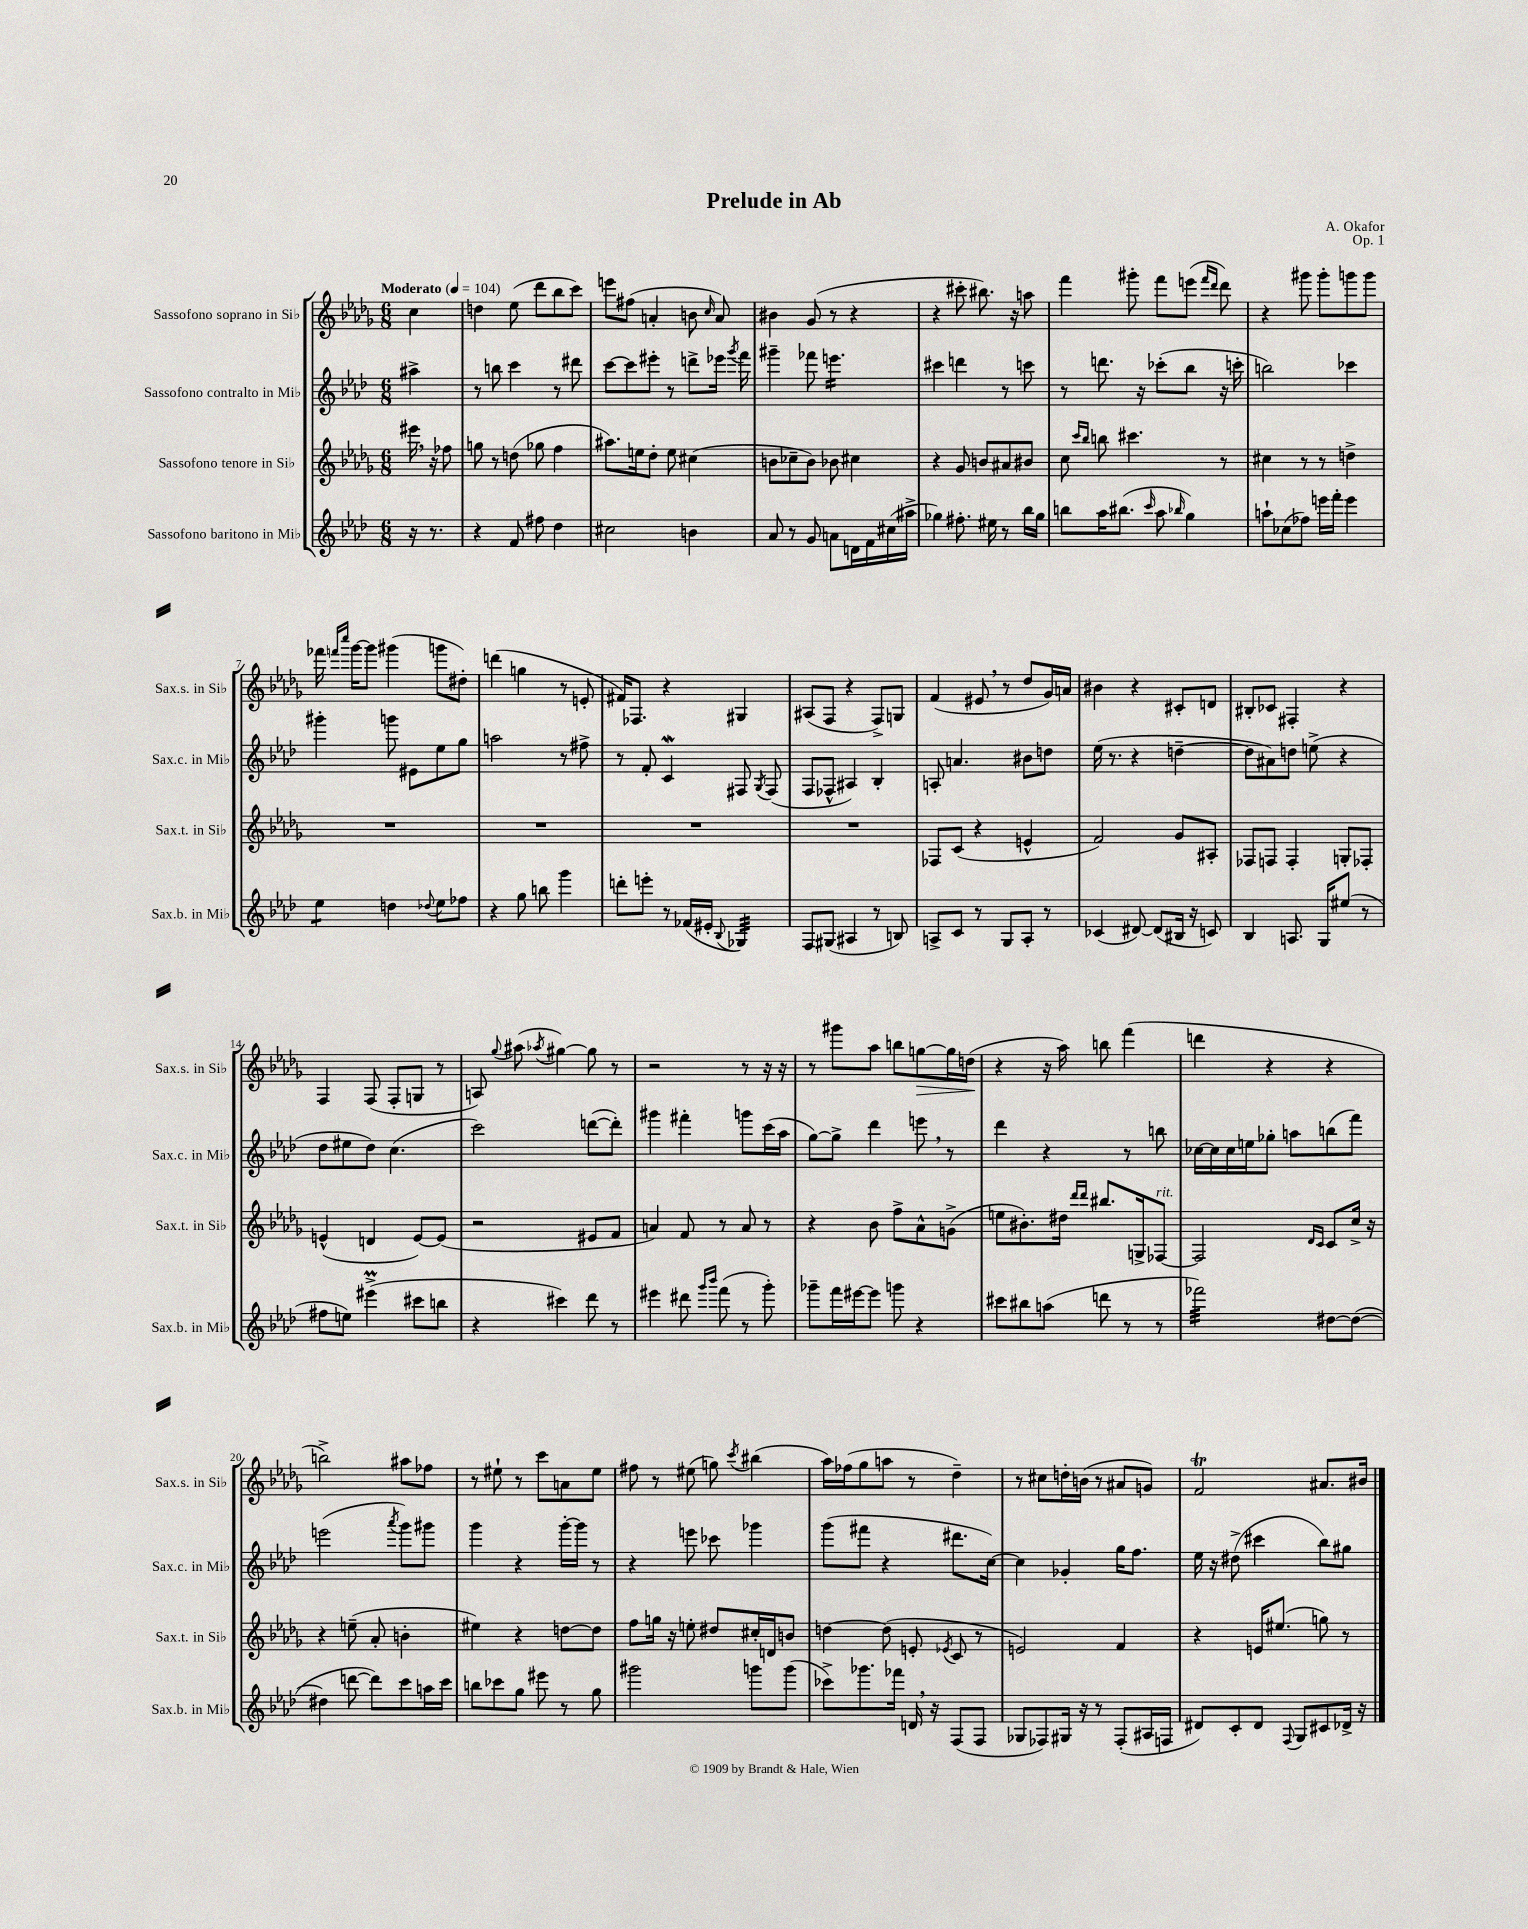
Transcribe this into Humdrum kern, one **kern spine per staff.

**kern	**kern	**kern	**kern
*staff4	*staff3	*staff2	*staff1
*clefG2	*clefG2	*clefG2	*clefG2
*k[b-e-a-d-]	*k[b-e-a-d-g-]	*k[b-e-a-d-]	*k[b-e-a-d-g-]
*M6/8	*M6/8	*M6/8	*M6/8
*MM104	*MM104	*MM104	*MM104
16r	16eee#	4aa#^	4cc
8.r	16r	.	.
.	8ff-	.	.
=	=	=	=
4r	8gg	8r	4dd
.	8r	8bb	.
8f	(8dd	4ccc	(8ee-
8ff#	8gg-	.	8ddd-
4dd-	4ff	8r	8bb-
.	.	8ddd#	8ccc)
=	=	=	=
2cc#	8.aa#)	[8ccc	8eee
.	.	8ccc]	(8ff#
.	16ee	.	.
.	8dd-'	8eee#'	4a'
.	8ee	8r	.
4b	(4cc#	8ddd^	8b
.	.	.	16qqcc
.	.	16eee-	8a)
.	.	8qggg	.
.	.	16fff	.
=	=	=	=
8a-	8b	4ggg#~	4b#
8r	8cc-~	.	.
8g	8b)	8fff-	(8g-
8a	8b-	4.eee	8r
16d	4cc#	.	4r
16f	.	.	.
(16cc#	.	.	.
16aa#^	.	.	.
=	=	=	=
4gg-)	4r	4ccc#	4r
8.ff#'	8g-	4ddd	8ccc#'
.	8b	.	8.bb#)
16ee#	.	.	.
8r	8a#	8r	.
.	.	.	16r
16bb-	8b#	8ccc	8aa
16gg-	.	.	.
=	=	=	=
8bb	8cc	8r	4fff
.	16qqccc	.	.
.	16qqbb-	.	.
16aa-	8bb	8.ddd	.
(8.bb#	.	.	.
.	4.ccc#	.	8ggg#'
.	.	16r	.
16qqccc	.	.	.
8aa-	.	(8ccc-'	8fff
16qqbb-	.	.	.
4gg)	.	8bb-	(8eee
.	.	.	16qqfff
.	.	.	16qqddd-
.	8r	16r	8ddd-)
.	.	16ccc'	.
=	=	=	=
8aa`	4cc#	2bb)	4r
(8cc-	.	.	.
8ff-)	8r	.	8ggg#
16eee	8r	.	8ggg#'
16fff'	.	.	.
4eee	4dd^	4ccc-	8ggg
.	.	.	8ggg
=	=	=	=
4ee-	2.r	4ggg#'	16fff-
.	.	.	16qqfff
.	.	.	16qqcccc
.	.	.	[16ggg-
.	.	.	8ggg-]
4dd	.	8ggg	(4ggg#
.	.	8e#	.
8qqdd-	.	.	.
8ee-	.	8ee-	8ggg
8ff-	.	8gg	8dd#')
=	=	=	=
4r	2.r	2aa	(4ddd
8gg	.	.	4gg
8bb	.	.	.
4ggg	.	8r	8r
.	.	8ff#^	8e'
=	=	=	=
8ddd'	2.r	8r	16f#)
.	.	.	8.F-
8eee'	.	8f'	.
8r	.	4c	4r
(16f-	.	.	.
16e#'	.	.	.
8qqB-	.	.	.
4G-)	.	8F#	4G#
.	.	8qG	.
.	.	(8F#	.
=	=	=	=
8F	2.r	8F	(8A#
(8G#	.	8F-^^	8F
4A#	.	4A#)	4r
8r	.	4B-'	8F^)
8B)	.	.	8G
=	=	=	=
8A^	8F-	8A'	(4f
8c	(8c	4.a	.
8r	4r	.	8e#
8G	.	.	8r
8A'	4e^^	8b#	8dd-
8r	.	8dd	16g-)
.	.	.	16a
=	=	=	=
(4c-	2f)	(16ee-	4b#
.	.	8.r	.
[8d#)	.	4r	4r
(8d#]	.	.	.
16B#	8g-	[4dd~	8c#'
16r	.	.	.
8c)	8A#'	.	8d
=	=	=	=
4B-	8F-	8dd]	8B#'
.	8F	8a#)	8c-
8.A	4F'	8dd	4F#'
.	.	(8ee^	.
16G	.	.	.
(8ee#	8G'	4r	4r
8r	8F-'	.	.
=	=	=	=
8ff#	(4e^^	8dd-	4F
8ee)	.	8ee#	.
(4eee#^	4d	8dd-)	(8F
.	.	(4.cc	8F'
8ccc#	[8e)	.	8G
8bb	(8e]	.	8r
=	=	=	=
4r	2r	2ccc)	8A)
.	.	.	8qqgg-
.	.	.	(8aa#
.	.	.	8qaa-
4ccc#)	.	.	[4gg#)
8ddd-	8e#	([8ddd	8gg#]
8r	8f	8ddd'])	8r
=	=	=	=
4eee#	4a)	4ggg#	2r
8ddd#	8f	4fff#'	.
16qqggg	.	.	.
16qqbbb-	.	.	.
(8fff	8r	.	.
8r	8a	8ggg	8r
8ggg')	8r	(16ccc	16r
.	.	16aa-	16r
=	=	=	=
8ggg-~	4r	[8gg)	8r
16fff	.	8gg^]	8ggg#
[16eee#	.	.	.
8eee#]	8b-	4ddd-	8aa-
8ggg	8ff^	.	8bb
4r	8a-^^	8eee	[8gg
.	(8g^	8r	16gg]
.	.	.	(16dd
=	=	=	=
8ccc#	8ee	4ddd-	4r
8bb#	8.b#')	.	.
(8aa	.	4r	16r
.	16dd#	.	16aa-)
.	16qqddd-	.	.
.	16qqddd-	.	.
8ddd	8.bb#	.	8bb
8r	.	8r	(4fff
.	16G^	.	.
8r	[8F-	8bb	.
=	=	=	=
2fff-)	2F-]	[16cc-	4ddd
.	.	16cc-]	.
.	.	16cc-	.
.	.	16ee	.
.	.	8gg-'	4r
.	.	8aa	.
.	16qqd-	.	.
.	16qqc	.	.
[8dd#	8c	(8bb	4r
(8dd#_	16cc^	8fff)	.
.	16r	.	.
=	=	=	=
4dd#]	4r	(2eee	2bb^)
[8ddd	(8ee~	.	.
8ddd])	8a-'	.	.
.	.	8qaaa-	.
8ccc	4b'	8ggg)	8aa#
16aa	.	8ggg#	8ff-
16ccc	.	.	.
=	=	=	=
8bb	4ee#)	4ggg	8r
8ccc-	.	.	8ee#`
8gg	4r	4r	8r
8eee#	.	.	8ccc
8r	[8dd	[16ggg'	8a
.	.	16ggg]	.
8gg	8dd]	8r	8ee#
=	=	=	=
2ggg#	8ff	4r	8ff#
.	16gg	.	8r
.	16r	.	.
.	8ee'	8eee	(8ee#
.	8dd#	8ccc-	8gg)
.	.	.	8qccc
8ggg	16cc#'	4ggg-	(4bb#
.	16d	.	.
(8ggg	8b	.	.
=	=	=	=
8ccc-^)	[4dd	(8ggg	16aa-)
.	.	.	(16ff-
8.ggg-	.	8fff#	8gg-
.	(8dd]	4r	8aa
16fff-	.	.	.
16d	8e'	.	8r
16r	.	.	.
.	8qe-	.	.
(8F	8c	8.ddd#	4dd-~)
8F	8r	.	.
.	.	[16cc)	.
=	=	=	=
8G-	2e)	4cc]	8r
8F-)	.	.	8cc#
16G#	.	4g-'	16dd'
16r	.	.	(16b
8r	.	.	8r
(8F-'	4f	16gg	8a#
.	.	8.ff	.
16A#	.	.	8g)
16F	.	.	.
=	=	=	=
8d#)	4r	16ee-	2f
.	.	16r	.
8c'	.	(8dd#^	.
8d#	16e	4ccc#	.
.	(8.ee#	.	.
8qqF	.	.	.
8G	.	.	.
8c#	8gg)	8bb-)	8.a#
16d-^	8r	8gg#	.
16r	.	.	16b#
==	==	==	==
*-	*-	*-	*-
